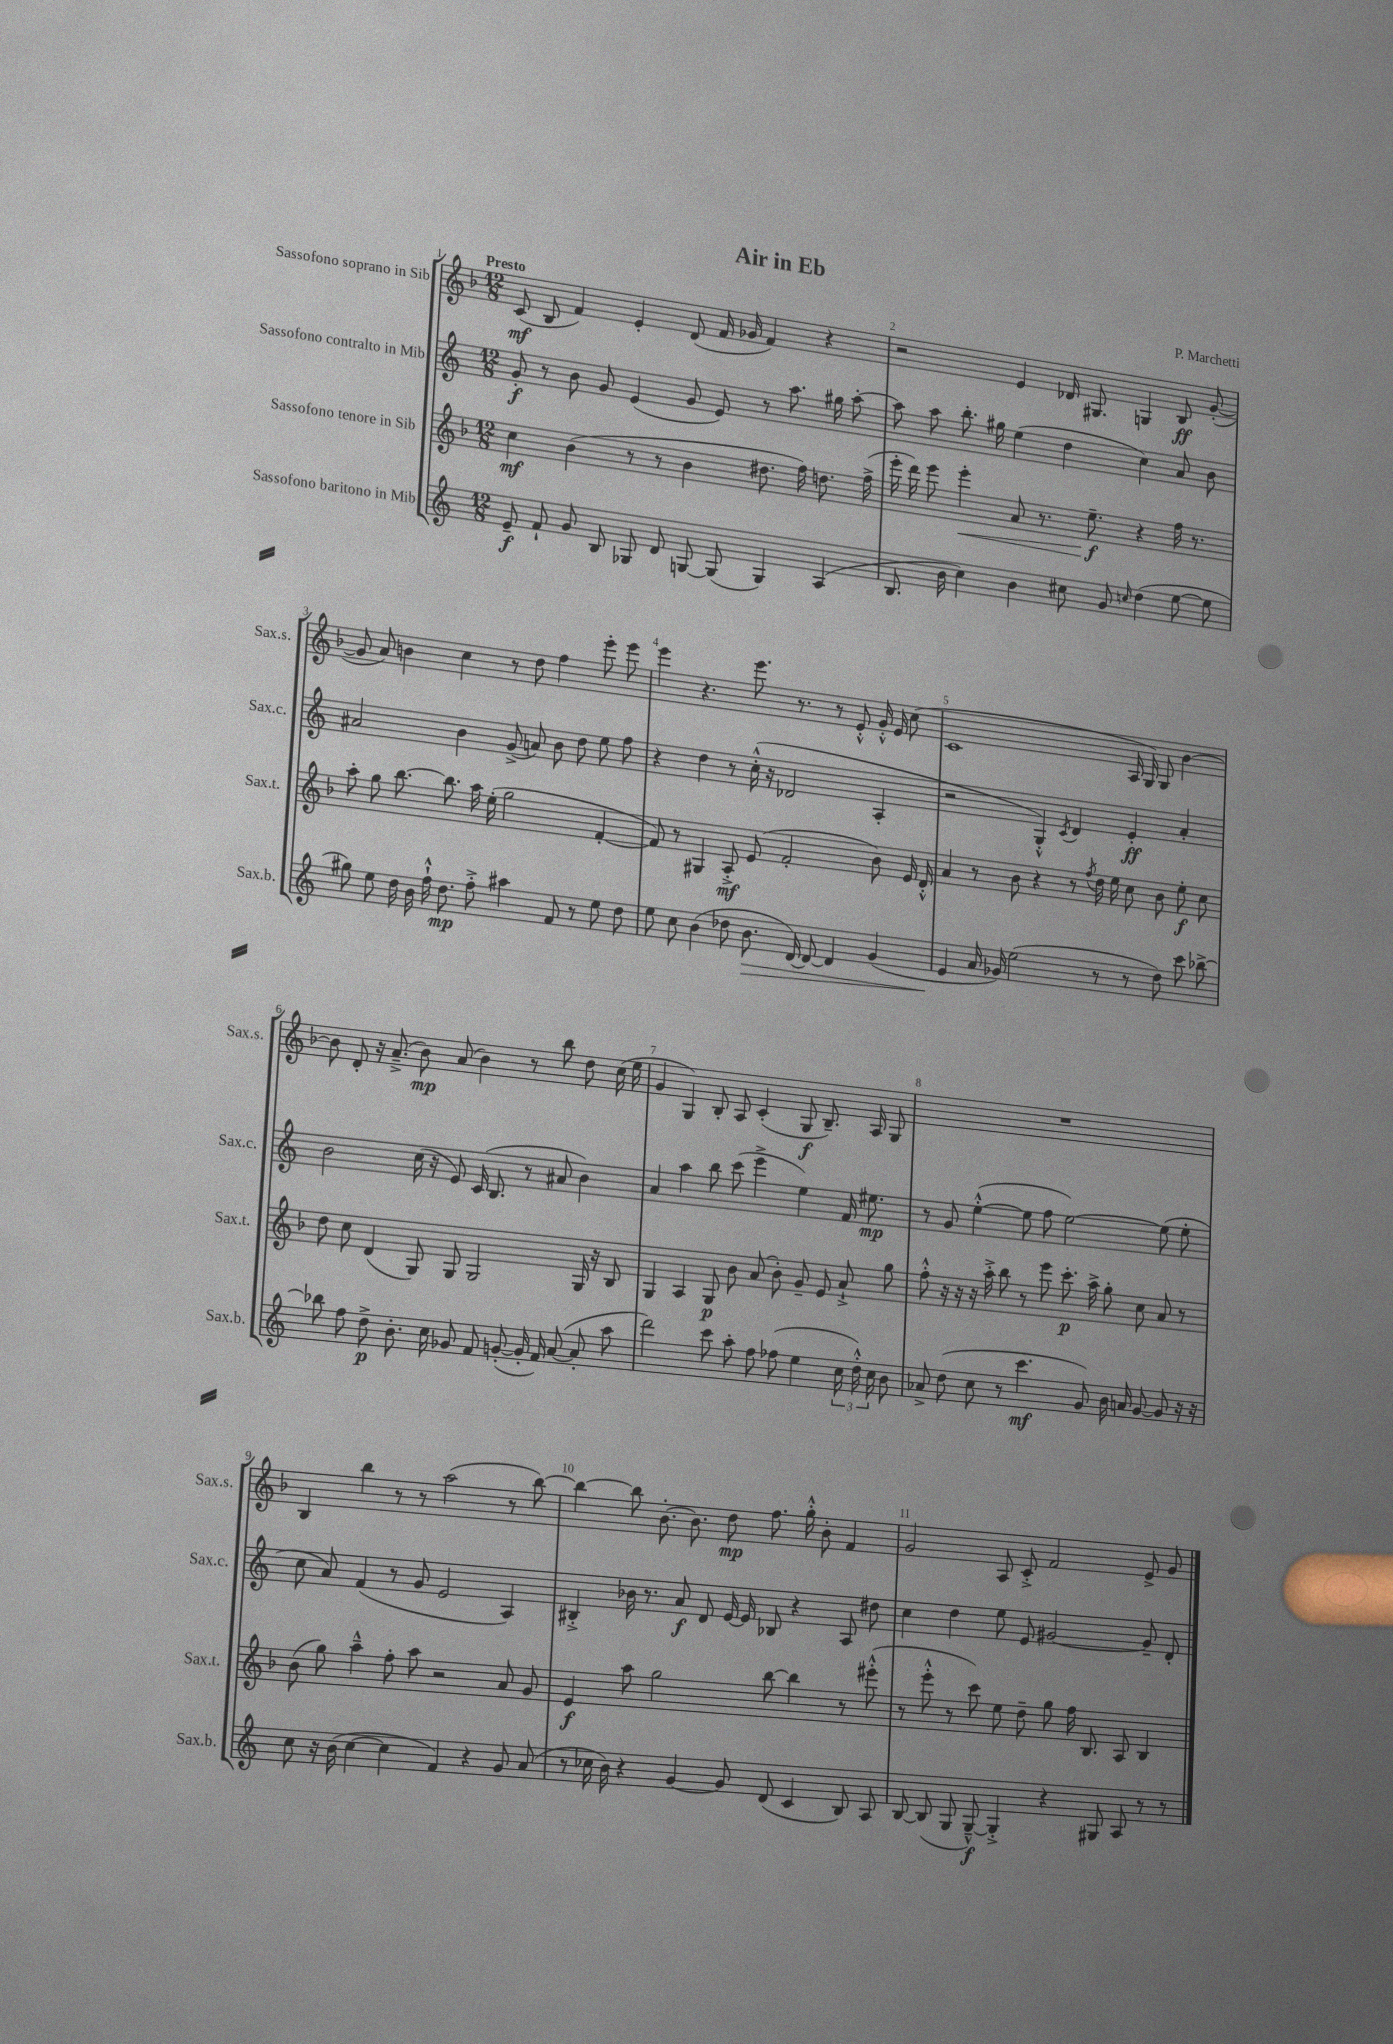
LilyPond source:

\header { title = "Air in Eb" composer = "P. Marchetti" }
<<
\new StaffGroup <<
\new Staff = "s0" \with { instrumentName = "Sassofono soprano in Sib" shortInstrumentName = "Sax.s." } {
    \clef treble \key f \major \numericTimeSignature \time 12/8 \tempo "Presto"
    \autoBeamOff c'8\mf( bes8 f'4) e'4-. d'8( f'16 ges'16 f'4) r4 |
    r2 e'4 des'16 gis8. g4 bes8\ff g'8~-.( |
    g'8 a'8) b'4 c''4 r8 d''8 f''4 e'''8-. e'''8 |
    e'''4 r4. e'''8. r8. r8 e'8-.-^ g'16-.-^ e'16 c''8( |
    c'1 a16 g16) g8 bes'4~ |
    bes'8 d'8-. r16 a'8.--->( bes'8\mp) a'8( bes'4) r8 bes''8 d''8 c''16( e''16 |
    g'4 g4) bes8-. a8 c'4-.( g8\f bes8.--) a16 g8 |
    R1. |
    bes4 bes''4 r8 r8 a''2( r8 bes''8~) |
    bes''4~ bes''8 bes'8.~-. bes'8. d''8\mp f''8. g''16-.-^ bes'8-. f'4 |
    g'2 a8 c'8-.-> f'2 e'8-> g'8 \bar "|." |
}
\new Staff = "s1" \with { instrumentName = "Sassofono contralto in Mib" shortInstrumentName = "Sax.c." } {
    \clef treble \key c \major \numericTimeSignature \time 12/8
    \autoBeamOff g'8-.\f r8 b'8 g'8 e'4( g'8 e'8) r8 a''8. gis''16 a''8~-. |
    a''8 a''8 b''8.-. gis''16 e''4( d''4 c''4) a'8 b'8 |
    ais'2 b'4 g'8->( a'8) b'8 d''8 e''8 f''8 |
    r4 d''4 r8 c''16-.-^( r16 des'2 a4-. |
    r2 g4-.-^) \acciaccatura { c'8 } d'4 e'4-.\ff a'4-. |
    b'2 c''16( r16 e'8) c'16( b8. r8 ais'8 b'4) |
    a'4 a''4 b''8 c'''8( e'''4-> e''4) f'16 eis''8.\mp |
    r8 g'8 e''4~-.-^( e''8 f''8 e''2~) e''8( e''8-. |
    c''8 a'8) f'4( r8 g'8 e'2 a4) |
    bis4-.-> bes'16 r8. a'8\f d'8 e'16~ e'16 bes8 r4 a8 dis''8 |
    c''4 d''4 e''8 e'8 gis'2~ gis'8-- d'8-. \bar "|." |
}
\new Staff = "s2" \with { instrumentName = "Sassofono tenore in Sib" shortInstrumentName = "Sax.t." } {
    \clef treble \key f \major \numericTimeSignature \time 12/8
    \autoBeamOff c''4\mf bes'4( r8 r8 bes'4 dis''8. f''16) d''8. f''16->( |
    e'''16-. d'''16) e'''8 e'''4-.\< a'8 r8. e''8.--\f\! r4 f''16 r8. |
    a''8-. g''8 bes''8.~ bes''8. a''16 e''16-.( g''2 f'4~-. |
    f'8) r8 gis4 a8-.->\mf e'8( f'2-. bes'8) e'16 d'16-.-^ |
    a'4 r8 bes'8 r4 r8 \acciaccatura { f''8 } d''16 e''16 c''8 bes'8 e''8-.\f c''8 |
    d''8 c''8 d'4( g8) g8 g2 g16 r16 bes8 |
    g4 a4 g8\p bes'8 a'8( bes'8-.) g'8-- e'8 a'8-!-> g''8 |
    f''8-.-^ r16 r16 r16 a''16-.-> bes''8 r8 e'''8 c'''8.-.\p a''16-> g''8-. c''8 a'8 r8 |
    bes'8( g''8) a''4---^ f''8-. a''8 r2 a'8 g'8 |
    e'4\f a''8 g''2 bes''8~ bes''4 r8 eis'''8-.-^( |
    r8 e'''8-.-^ r8 c'''8) e''8 d''8-- g''8 f''16 bes8. a8 bes4 \bar "|." |
}
\new Staff = "s3" \with { instrumentName = "Sassofono baritono in Mib" shortInstrumentName = "Sax.b." } {
    \clef treble \key c \major \numericTimeSignature \time 12/8
    \autoBeamOff e'8--\f f'8-! g'8 b8 ges8 d'8 g8~ g8( g4) a4( |
    b8. b'16 c''4) b'4 cis''8 g'8 \grace { c''16 } d''4( e''8~ e''8 |
    gis''8) e''8 d''16 b'16 f''16-!-^ d''8.\mp f''8-.-> ais''4 f'8 r8 e''8 d''8 |
    e''8 c''8 b'4( des''8 b'8.\> d'16~) d'8~ d'4 g'4( |
    e'4\! a'16 ges'16) e''2( r8 r8 d''8) c'''8 bes''8~-> |
    bes''8 f''8 d''8->\p b'8.-. c''16 ges'8 f'8 g'8~-.( g'16-. f'16) a'8~( a'8-. a''8 |
    d'''2) c'''8 a''8-. f''8 fes''8( e''4 \tuplet 3/2 { c''16 d''16-.-^) c''16 } b'8 |
    aes'8-> d''8( c''8 r8 c'''4.\mf g'8) b'16 a'16 g'8~ g'8 r16 r16 |
    c''8 r16 b'16( c''4~ c''4 f'4) r4 g'8 a'8( |
    r8 ces''16 b'16) r4 g'4~ g'8 d'8( c'4 b8) a8 |
    b8~ b8( g8 g8~---^\f) g4-.-> r4 gis8 a8 r8 r8 \bar "|." |
}
>>
>>
\layout { \context { \Score \override BarNumber.break-visibility = ##(#f #t #t) barNumberVisibility = #all-bar-numbers-visible } }
